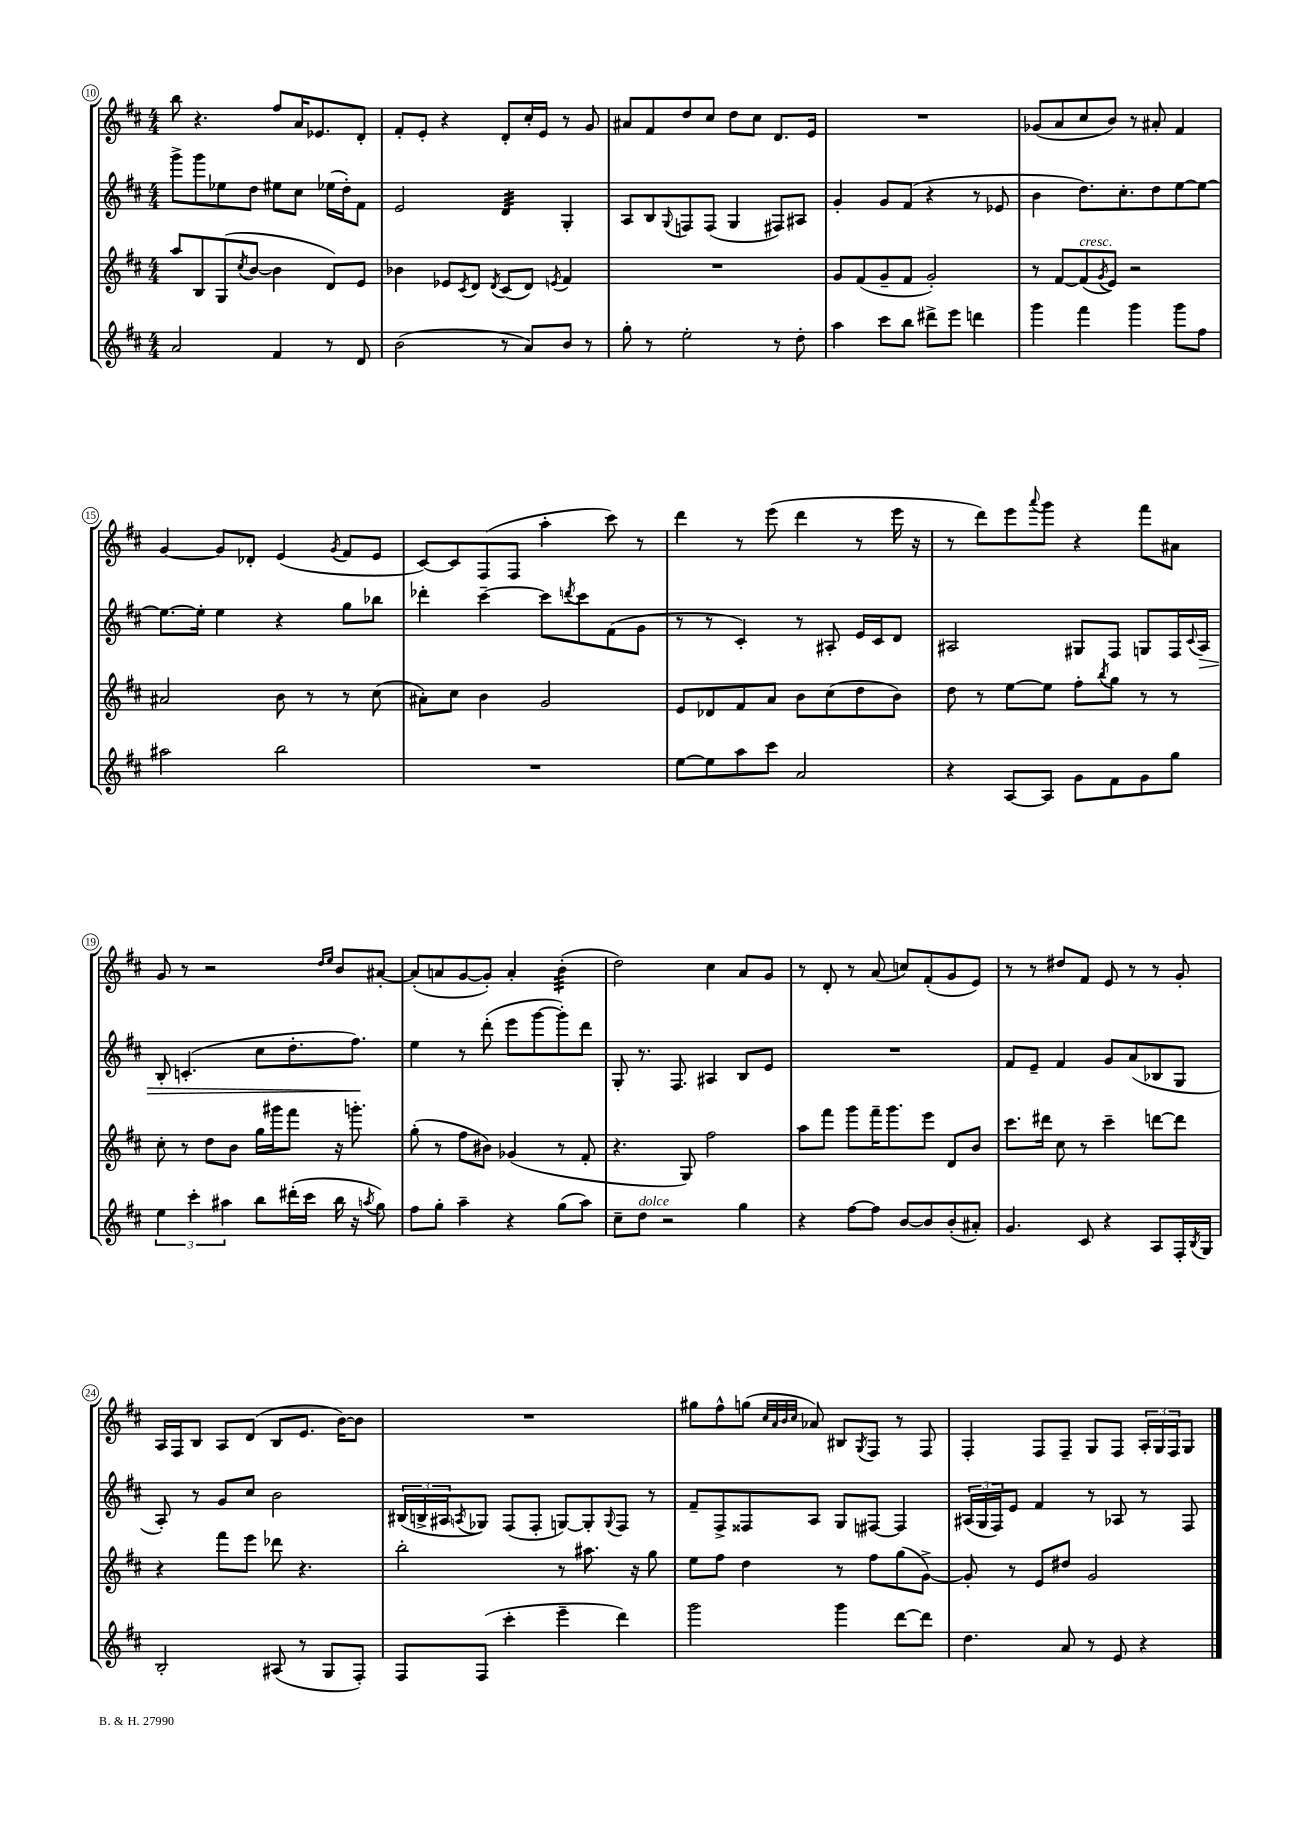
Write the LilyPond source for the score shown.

<<
\new StaffGroup <<
\new Staff = "s0" {
    \clef treble \key d \major \numericTimeSignature \time 4/4
    b''8 r4. fis''8 a'16 ees'8. d'8-. |
    fis'8-. e'8-. r4 d'8-. cis''16-. e'16 r8 g'8 |
    ais'8 fis'8 d''8 cis''8 d''8 cis''8 d'8. e'16 |
    R1 |
    ges'8( a'8 cis''8 b'8) r8 ais'8-. fis'4 |
    g'4~ g'8 des'8-. e'4( \acciaccatura { g'8 } fis'8 e'8 |
    cis'8~) cis'8 fis8( fis8 a''4-. cis'''8) r8 |
    d'''4 r8 e'''8( d'''4 r8 e'''16 r16 |
    r8 d'''8) e'''8 \appoggiatura { a'''8 } g'''8 r4 fis'''8 ais'8 |
    g'8 r8 r2 \grace { d''16 e''16 } b'8 ais'8~-. |
    ais'8-.( a'8 g'8~ g'8-.) a'4-. b'4:32-.( |
    d''2) cis''4 a'8 g'8 |
    r8 d'8-. r8 a'8( c''8) fis'8-.( g'8 e'8) |
    r8 r8 dis''8 fis'8 e'8 r8 r8 g'8-. |
    a16 fis16 b8 a8 d'8( b8 e'8. b'16~) b'8 |
    R1 |
    gis''8 fis''8-^ g''8( \grace { cis''32 a'32 b'32 cis''32 } aes'8) bis8 \acciaccatura { g8 } fis8 r8 fis8 |
    fis4-. fis8 fis8-- g8 fis8 \tuplet 3/2 { a16-. g16 fis16 } g8 \bar "|." |
}
\new Staff = "s1" {
    \clef treble \key d \major \numericTimeSignature \time 4/4
    g'''8-> g'''8 ees''8 d''8 eis''8 cis''8 ees''16( d''16-.) fis'8 |
    e'2 d'4:32 g4-. |
    a8 b8 \appoggiatura { g8 } f8 f8( g4 fis8) ais8 |
    g'4-. g'8 fis'8( r4 r8 ees'8 |
    b'4 d''8.) cis''8.-. d''8 e''8~ e''8~ |
    e''8.~ e''16-. e''4 r4 g''8 bes''8 |
    des'''4-. cis'''4~-- cis'''8 \acciaccatura { d'''8 } cis'''8 fis'8( g'8 |
    r8 r8 cis'4-.) r8 ais8-. e'16 cis'16 d'8 |
    ais2 gis8 fis8 g8 fis16 \appoggiatura { cis'8 } ais16\> |
    b8-. c'4.-.( cis''8 d''8.-. fis''8.\!) |
    e''4 r8 d'''8-.( e'''8 g'''8~ g'''8-.) d'''8 |
    g8-. r8. fis8. ais4 b8 e'8 |
    R1 |
    fis'8 e'8-- fis'4 g'8 a'8( bes8 g8 |
    a8-.) r8 g'8 cis''8 b'2 |
    \tuplet 3/2 { bis16( b16-> ais16 } \acciaccatura { a8 } ges8) fis8( fis8-. g8~) g8-. \appoggiatura { g8 } fis8 r8 |
    fis'8-- fis8-> fisis8 a8 g8 fis8~ fis4 |
    \tuplet 3/2 { ais16( g16 fis16) } e'8 fis'4 r8 aes8 r8 fis8 \bar "|." |
}
\new Staff = "s2" {
    \clef treble \key d \major \numericTimeSignature \time 4/4
    a''8 b8 g8( \acciaccatura { cis''8 } b'8~ b'4 d'8) e'8 |
    bes'4 ees'8 \acciaccatura { cis'8 } d'8 \acciaccatura { d'8 } cis'8( d'8) \acciaccatura { e'8 } fis'4 |
    R1 |
    g'8 fis'8( g'8-- fis'8 g'2-.) |
    r8 fis'8~ fis'8^\markup { \italic "cresc." }( \acciaccatura { g'8 } e'8) r2 |
    ais'2 b'8 r8 r8 cis''8( |
    ais'8-.) cis''8 b'4 g'2 |
    e'8 des'8 fis'8 a'8 b'8 cis''8( d''8 b'8) |
    d''8 r8 e''8~ e''8 fis''8-. \acciaccatura { b''8 } g''8 r8 r8 |
    cis''8-. r8 d''8 b'8 g''16 gis'''16 fis'''8 r16 g'''8.-. |
    g''8-.( r8 fis''8 bis'8) ges'4( r8 fis'8-. |
    r4. g8) fis''2 |
    a''8 fis'''8 g'''8 fis'''16-- g'''8. e'''8 d'8 b'8 |
    cis'''8. dis'''16 cis''8 r8 cis'''4-- d'''8~ d'''8 |
    r4 fis'''8 e'''8 des'''8 r4. |
    b''2-. r8 ais''8. r16 g''8 |
    e''8 fis''8 d''4 r8 fis''8 g''8( g'8~->) |
    g'8-. r8 e'8 dis''8 g'2 \bar "|." |
}
\new Staff = "s3" {
    \clef treble \key d \major \numericTimeSignature \time 4/4
    a'2 fis'4 r8 d'8 |
    b'2( r8 a'8) b'8 r8 |
    g''8-. r8 e''2-. r8 d''8-. |
    a''4 cis'''8 b''8 dis'''8-> e'''8 d'''4 |
    g'''4 fis'''4 g'''4 g'''8 fis''8 |
    ais''2 b''2 |
    R1 |
    e''8~ e''8 a''8 cis'''8 a'2 |
    r4 a8~ a8 g'8 fis'8 g'8 g''8 |
    \tuplet 3/2 { e''4 cis'''4-. ais''4 } b''8 dis'''16-.( cis'''16 b''16 r16 \acciaccatura { a''8 } g''8) |
    fis''8 g''8-. a''4-- r4 g''8( a''8) |
    cis''8-- d''8^\markup { \italic "dolce" } r2 g''4 |
    r4 fis''8~ fis''8 b'8~ b'8 b'8-.( ais'8-.) |
    g'4. cis'8 r4 a8 fis16-. \acciaccatura { b8 } g16 |
    b2-. ais8( r8 g8 fis8-.) |
    fis8 fis8( cis'''4-. e'''4-- d'''4) |
    g'''2 g'''4 d'''8~ d'''8 |
    d''4. a'8 r8 e'8 r4 \bar "|." |
}
>>
>>
\layout { \context { \Score currentBarNumber = #10 \override BarNumber.stencil = #(make-stencil-circler 0.1 0.3 ly:text-interface::print) } }
